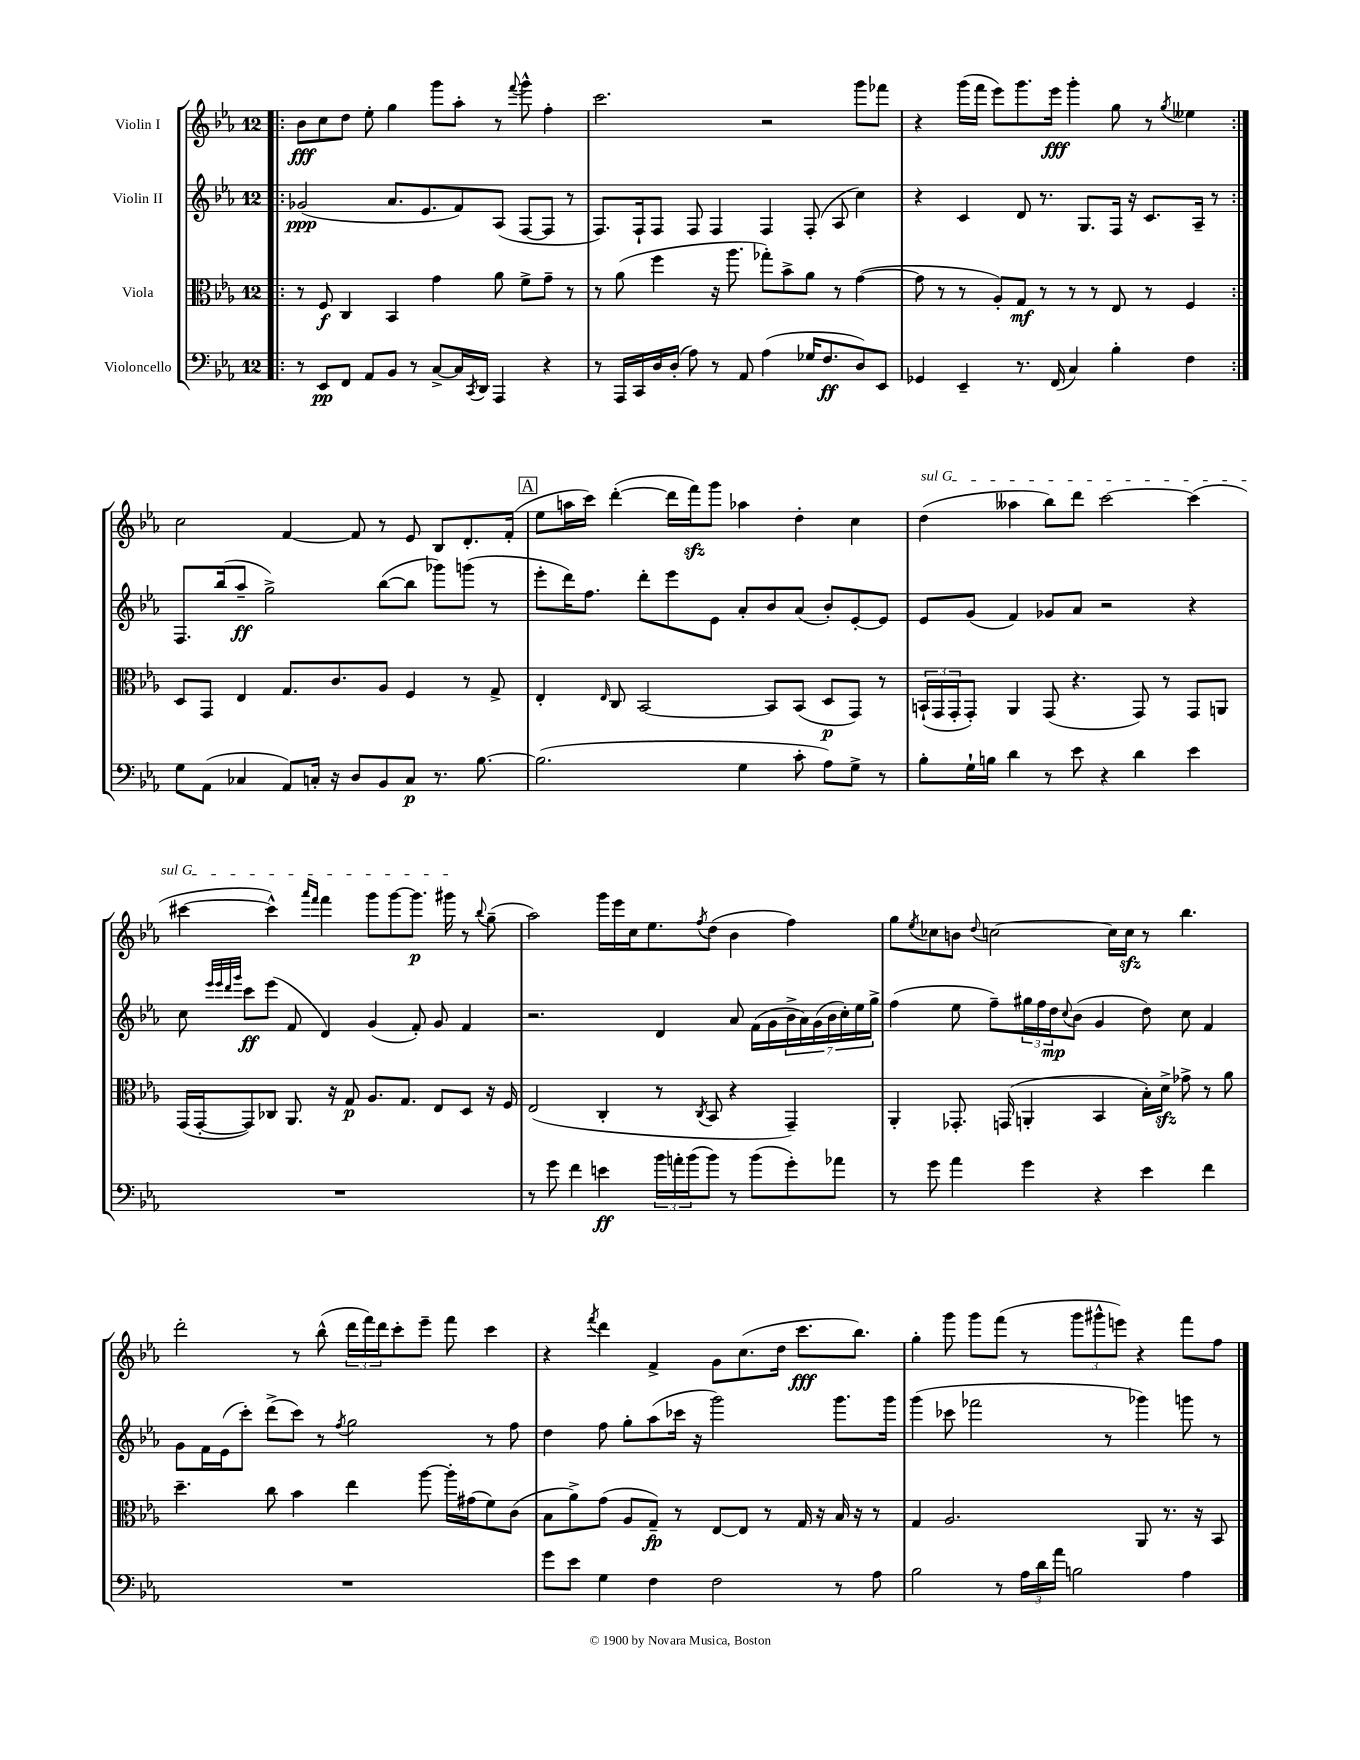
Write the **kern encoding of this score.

**kern	**dynam	**kern	**dynam	**kern	**dynam	**kern	**dynam
*part4	*part4	*part3	*part3	*part2	*part2	*part1	*part1
*staff4	*staff4	*staff3	*staff3	*staff2	*staff2	*staff1	*staff1
*I"Violoncello	*	*I"Viola	*	*I"Violin II	*	*I"Violin I	*
*clefF4	*	*clefC3	*	*clefG2	*	*clefG2	*
*k[b-e-a-]	*	*k[b-e-a-]	*	*k[b-e-a-]	*	*k[b-e-a-]	*
*M12/8	*	*M12/8	*	*M12/8	*	*M12/8	*
=1!|:	=1!|:	=1!|:	=1!|:	=1!|:	=1!|:	=1!|:	=1!|:
8r	.	8r	.	(2g-X/	ppp	8b-\L	fff
8EE-/L	pp	8F/	f	.	.	8cc\	.
8FF/J	.	4C/	.	.	.	8dd\J	.
8AA-/L	.	.	.	.	.	8ee-'\	.
8BB-/J	.	4BB-/	.	8.a-/L	.	4gg\	.
8r	.	.	.	.	.	.	.
.	.	.	.	8.e-/	.	.	.
[8C^/L	.	4g\	.	.	.	8ggg\L	.
16C/L]	.	.	.	8f/)	.	8aa-'\J	.
8qCC/	.	.	.	.	.	.	.
16DD/JJ	.	.	.	.	.	.	.
4AAA-/	.	8a-\	.	(8A-/J	.	8r	.
.	.	.	.	.	.	8qqfff/	.
.	.	8f^\L	.	[8F/L	.	8ggg^^\	.
4r	.	8g~\J	.	8F/J]	.	4ff'\	.
.	.	8r	.	8r	.	.	.
=2	=2	=2	=2	=2	=2	=2	=2
8r	.	8r	.	8.F/L)	.	2.ccc\	.
16AAA-/LL	.	(8a-\	.	.	.	.	.
16CC/	.	.	.	16F`/k	.	.	.
16D/	.	4ff\	.	8F/J	.	.	.
(16D'/JJ	.	.	.	.	.	.	.
8A-\)	.	.	.	8F/	.	.	.
8r	.	16r	.	4F/	.	.	.
.	.	8.aa-\	.	.	.	.	.
8AA-/	.	.	.	.	.	.	.
(4A-\	.	8gg-X'\L)	.	4F/	.	2r	.
.	.	8b-^\	.	.	.	.	.
16G-X/KL	.	8a-\J	.	(8F'/	.	.	.
8.F/	ff	.	.	.	.	.	.
.	.	8r	.	8A-/	.	.	.
8D/)	.	([4g\	.	4cc\)	.	8ggg\L	.
8EE-/J	.	.	.	.	.	8fff-X\J	.
=3	=3	=3	=3	=3	=3	=3	=3
4GG-X/	.	8g\]	.	4r	.	4r	.
.	.	8r	.	.	.	.	.
4EE-~/	.	8r	.	4c/	.	(16ggg\LL	.
.	.	.	.	.	.	16fff\JJ	.
.	.	8A-'/L)	.	.	.	8eee-\L)	.
8.r	.	8G/J	mf	8d/	.	8.ggg\	.
.	.	8r	.	8.r	.	.	.
(16FF/	.	.	.	.	.	16eee-\Jk	fff
4C/)	.	8r	.	.	.	4ggg'\	.
.	.	.	.	8.G/L	.	.	.
.	.	8r	.	.	.	.	.
4B-'\	.	8E-/	.	16F/Jk	.	8gg\	.
.	.	.	.	16r	.	.	.
.	.	8r	.	8.c/L	.	8r	.
.	.	.	.	.	.	8qgg/	.
4F\	.	4F/	.	.	.	4ee--X\	.
.	.	.	.	16A-~/Jk	.	.	.
.	.	.	.	8r	.	.	.
!!LO:LB:g=z
=4:|!	=4:|!	=4:|!	=4:|!	=4:|!	=4:|!	=4:|!	=4:|!
8G\L	.	8D/L	.	8.F/L	.	2cc\	.
(8AA-\J	.	8GG/J	.	.	.	.	.
.	.	.	.	(16bb-/k	.	.	.
4C-X/	.	4E-/	.	8aa-~/J	ff	.	.
.	.	.	.	2gg^\)	.	.	.
8AA-/L)	.	8.G/L	.	.	.	[4f/	.
16Cn'/Jk	.	.	.	.	.	.	.
16r	.	8.c/	.	.	.	.	.
8D/L	.	.	.	.	.	8f/]	.
8BB-/	.	8A-/J	.	([8bb-\L	.	8r	.
8C/J	p	4F/	.	8bb-\J]	.	8e-/	.
8.r	.	.	.	8ggg-X\L)	.	8B-/L	.
.	.	8r	.	(8gggn\J	.	8.d'/	.
[8.B-\	.	.	.	.	.	.	.
.	.	8G^/	.	8r	.	.	.
.	.	.	.	.	.	(16f'/Jk	.
!!LO:REH:place=s1:t=A
=5	=5	=5	=5	=5	=5	=5	=5
(2.B-\]	.	4E-'/	.	8eee-'\L	.	8ee-\L	.
.	.	.	.	16ddd\K)	.	16aan\L	.
.	.	.	.	8.ff\J	.	16ccc\JJ)	.
.	.	16qqE-/	.	.	.	.	.
.	.	8C/	.	.	.	([4ddd'\	.
.	.	[2BB-/	.	8ddd'\L	.	.	.
.	.	.	.	8eee-\	.	16ddd\LL]	.
.	.	.	.	.	.	16fffzz\J)	.
.	.	.	.	8e-\J	.	8ggg\J	.
4G\	.	.	.	8a-'/L	.	4aa-X\	.
.	.	8BB-/L]	.	8b-/	.	.	.
8c'\	.	(8BB-/J	.	(8a-/J	.	4dd'\	.
8A-\L)	.	8D/L	p	8b-'/L)	.	.	.
8G^\J	.	8GG/J)	.	[8e-'/	.	4cc\	.
8r	.	8r	.	8e-/J]	.	.	.
=6	=6	=6	=6	=6	=6	=6	=6
!	!	!	!	!	!	!LO:TX:a:i:t=sul G	!
8B-'\L	.	(24BBn`/LL	.	8e-/L	.	(4dd\	.
.	.	24GG/	.	.	.	.	.
.	.	24GG'/J	.	.	.	.	.
16G`\L	.	8GG'/J)	.	(8g/J	.	.	.
16Bn\JJ	.	.	.	.	.	.	.
4d\	.	4AA-/	.	4f/)	.	4aa--X\	.
8r	.	(8GG/	.	8g-X/L	.	8bb-\L)	.
8e-\	.	4.r	.	8a-/J	.	8ddd\J	.
4r	.	.	.	2r	.	[2ccc\	.
4d\	.	8GG/)	.	.	.	.	.
.	.	8r	.	.	.	.	.
4e-\	.	8GG/L	.	4r	.	(4ccc\]	.
.	.	8AAn/J	.	.	.	.	.
!!LO:LB:g=z
=7	=7	=7	=7	=7	=7	=7	=7
1.r	.	(16GG/LL	.	8cc\	.	[4ccc#X\	.
.	.	[16GG'/J	.	.	.	.	.
.	.	.	.	32qqeee-/LLL	.	.	.
.	.	.	.	32qqeee-/	.	.	.
.	.	.	.	32qqddd/	.	.	.
.	.	.	.	32qqggg/JJJ	.	.	.
.	.	8GG/])	.	8ccc\L	ff	.	.
.	.	8C-X/J	.	(8eee-\J	.	4ccc#^^\])	.
.	.	8.AA-/	.	8f/	.	.	.
.	.	.	.	.	.	16qqaaa-/LL	.
.	.	.	.	.	.	16qqfff/JJ	.
.	.	.	.	4d/)	.	4fff\	.
.	.	16r	.	.	.	.	.
.	.	8G/	p	.	.	.	.
.	.	8.A-/L	.	(4g/	.	8ggg\L	.
.	.	.	.	.	.	[8ggg\	.
.	.	8.G/J	.	.	.	.	.
.	.	.	.	8f'/)	.	8.ggg\J]	p
.	.	8E-/L	.	8g/	.	.	.
.	.	.	.	.	.	16ggg#X\	.
.	.	8D/J	.	4f/	.	8r	.
.	.	.	.	.	.	8qqbb-/	.
.	.	16r	.	.	.	(8gg~\	.
.	.	16F/	.	.	.	.	.
=8	=8	=8	=8	=8	=8	=8	=8
8r	.	(2E-/	.	2.r	.	2aa-\)	.
8g\	.	.	.	.	.	.	.
4f\	.	.	.	.	.	.	.
4en\	ff	4C'/	.	.	.	16ggg\LL	.
.	.	.	.	.	.	16eee-\	.
.	.	.	.	.	.	16cc\J	.
.	.	.	.	.	.	8.ee-\	.
24b-\LL	.	8r	.	4d/	.	.	.
24an'\	.	.	.	.	.	.	.
(24b-\J	.	.	.	.	.	.	.
.	.	8qC/	.	.	.	8qff/	.
8b-\J)	.	8BB-/	.	.	.	(8dd\J	.
8r	.	4r	.	8a-/	.	4b-\	.
(8b-\L	.	.	.	(16f\LL	.	.	.
.	.	.	.	16g\	.	.	.
8g'\)	.	4GG~/)	.	28b-^\	.	4ff\)	.
.	.	.	.	28a-\)	.	.	.
.	.	.	.	(28g\	.	.	.
.	.	.	.	28b-\	.	.	.
8a-X\J	.	.	.	.	.	.	.
.	.	.	.	28cc'\)	.	.	.
.	.	.	.	28ee-\	.	.	.
.	.	.	.	28gg^\JJ	.	.	.
=9	=9	=9	=9	=9	=9	=9	=9
8r	.	4AA-'/	.	(4ff\	.	8gg\L	.
.	.	.	.	.	.	8qee-/	.
8g\	.	.	.	.	.	8cc-X\	.
4a-\	.	8.GG-X'/	.	8ee-\	.	8bn\J	.
.	.	.	.	.	.	8qqdd/	.
.	.	.	.	8ff~\L)	.	[2ccn\	.
.	.	(16GGn/	.	.	.	.	.
4g\	.	4AAn'/	.	24gg#X\L	.	.	.
.	.	.	.	24ff\	.	.	.
.	.	.	.	24dd\J	mp	.	.
.	.	.	.	8qqcc/	.	.	.
.	.	.	.	(8b-\J	.	.	.
4r	.	4BB-/	.	4g/	.	.	.
.	.	.	.	.	.	16cc\LL]	.
.	.	.	.	.	.	16cczz\JJ	.
4e-\	.	16B-'\LL)	.	8dd\)	.	8r	.
.	.	16dzz^\JJ	.	.	.	.	.
.	.	8g-X^\	.	8cc\	.	4.bb-\	.
4f\	.	8r	.	4f/	.	.	.
.	.	8a-\	.	.	.	.	.
!!LO:LB:g=z
=10	=10	=10	=10	=10	=10	=10	=10
1.r	.	4.dd~\	.	8g\L	.	2ddd'\	.
.	.	.	.	16f\L	.	.	.
.	.	.	.	(16e-\J	.	.	.
.	.	.	.	8ccc'\J)	.	.	.
.	.	8cc\	.	(8ddd^\L	.	.	.
.	.	4b-\	.	8ccc\J)	.	8r	.
.	.	.	.	8r	.	(8bb-^^\	.
.	.	.	.	8qff/	.	.	.
.	.	4ee-\	.	2gg\	.	24ddd\LL	.
.	.	.	.	.	.	24fff\)	.
.	.	.	.	.	.	24ddd\J	.
.	.	.	.	.	.	8ccc'\	.
.	.	[8aa-\	.	.	.	8eee-~\J	.
.	.	16aa-'\LL]	.	.	.	8fff\	.
.	.	(16g#X\J	.	.	.	.	.
.	.	8f\)	.	8r	.	4ccc\	.
.	.	(8c\J	.	8ff\	.	.	.
=11	=11	=11	=11	=11	=11	=11	=11
8g\L	.	8B-\L	.	4dd\	.	4r	.
8e-\J	.	8a-^\)	.	.	.	.	.
.	.	.	.	.	.	8qfff/	.
4G\	.	(8g\J	.	8ff\	.	4ddd\	.
.	.	8A-/L	.	8gg'\L	.	.	.
4F\	.	8G~/J)	fp	(8aa-\	.	4f^/	.
.	.	8r	.	16ccc-X\Jk	.	.	.
.	.	.	.	16r	.	.	.
2F\	.	[8E-/L	.	2ggg\)	.	8g\L	.
.	.	8E-/J]	.	.	.	(8.cc\	.
.	.	8r	.	.	.	.	.
.	.	.	.	.	.	16dd\Jk	.
.	.	16G/	.	.	.	8.ccc\L	fff
.	.	16r	.	.	.	.	.
8r	.	16B-/	.	8.ggg\L	.	.	.
.	.	16r	.	.	.	8.bb-\J)	.
8A-\	.	8r	.	.	.	.	.
.	.	.	.	16ggg\Jk	.	.	.
=12	=12	=12	=12	=12	=12	=12	=12
2B-\	.	4G/	.	(4ggg\	.	4gg'\	.
.	.	2.A-/	.	8ccc-X\	.	8ggg\	.
.	.	.	.	2fff-X\	.	8ggg\L	.
8r	.	.	.	.	.	(8fff\J	.
24A-\LL	.	.	.	.	.	8r	.
24d\	.	.	.	.	.	.	.
24a-\JJ	.	.	.	.	.	.	.
2Bn\	.	.	.	.	.	12ggg\L	.
.	.	.	.	.	.	12ggg#X^^\	.
.	.	.	.	8r	.	.	.
.	.	.	.	.	.	12eeen\J)	.
.	.	8AA-/	.	4ggg-X\)	.	4r	.
.	.	8.r	.	.	.	.	.
4A-\	.	.	.	8gggn\	.	8fff\L	.
.	.	16r	.	.	.	.	.
.	.	8BB-/	.	8r	.	8ff\J	.
==	==	==	==	==	==	==	==
*-	*-	*-	*-	*-	*-	*-	*-
